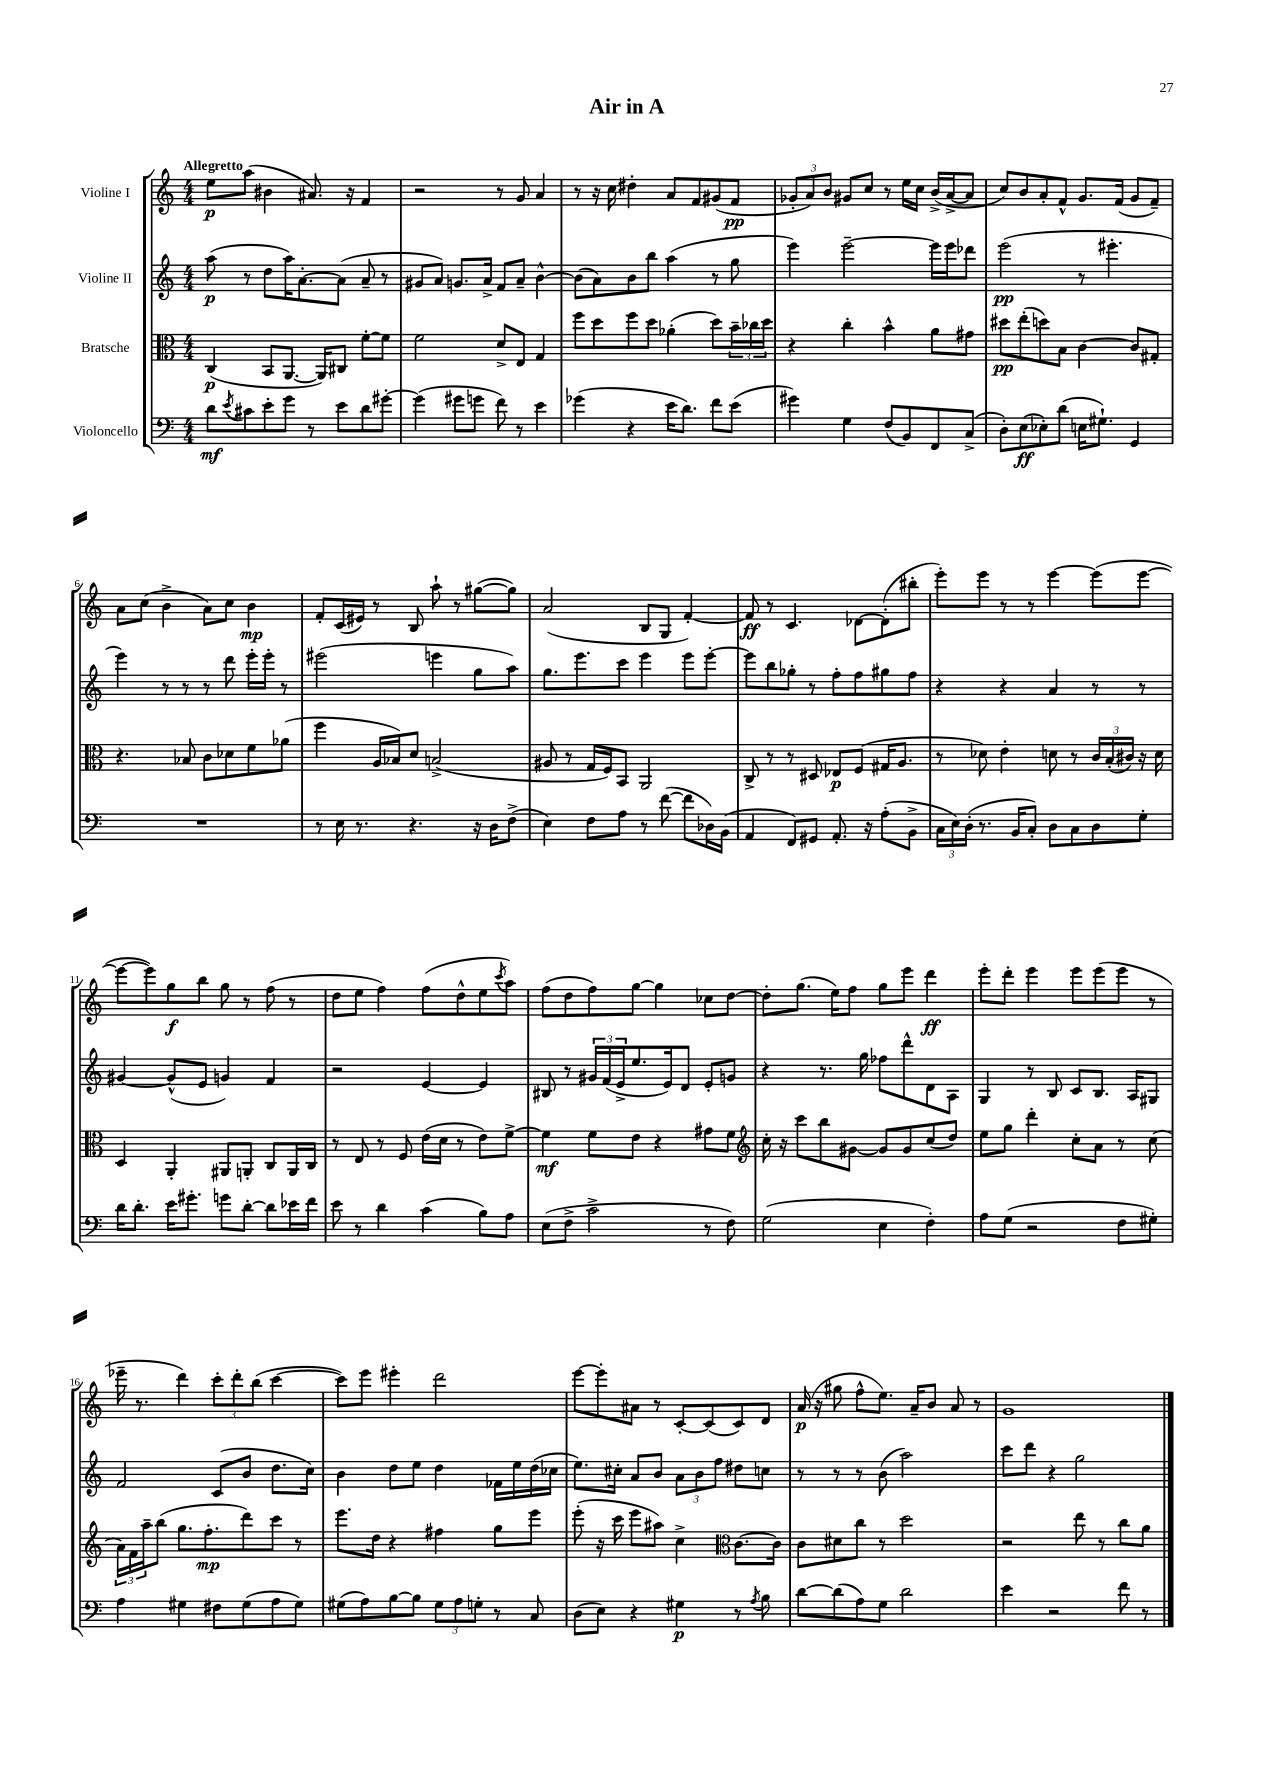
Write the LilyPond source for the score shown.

\header { title = "Air in A" }
<<
\new StaffGroup <<
\new Staff = "s0" \with { instrumentName = "Violine I" } {
    \clef treble \key c \major \numericTimeSignature \time 4/4 \tempo "Allegretto"
    e''8\p a''8( bis'4 ais'8.) r16 f'4 |
    r2 r8 g'8 a'4 |
    r8 r16 c''16 dis''4-. a'8 f'8 gis'8( f'8\pp |
    \tuplet 3/2 { ges'8-. a'8) b'8 } gis'8 c''8 r8 e''16 c''16 b'16->( a'16~-> a'8 |
    c''8) b'8 a'8-. f'8-^ g'8. f'16( g'8 f'8--) |
    a'8 c''8( b'4-> a'8) c''8 b'4\mp |
    f'8-. c'16( eis'16) r8 b8 a''8-! r8 gis''8~( gis''8) |
    a'2( b8 g8 f'4~-.) |
    f'8\ff r8 c'4. des'8~ des'8-.( bis''8-. |
    e'''8-.) e'''8 r8 r8 e'''4~ e'''8( e'''8~ |
    e'''8~ e'''8) g''8\f b''8 g''8 r8 f''8( r8 |
    d''8 e''8 f''4) f''8( d''8-^ e''8 \acciaccatura { c'''8 } a''8) |
    f''8( d''8 f''8) g''8~ g''4 ces''8 d''8~ |
    d''8-. g''8.( e''16) f''8 g''8 e'''8 d'''4\ff |
    e'''8-. d'''8-. e'''4 e'''8 e'''8( e'''8 r8 |
    ees'''16-- r8. d'''4) \tuplet 3/2 { c'''8-. d'''8-. b''8( } c'''4~ |
    c'''8) e'''8 eis'''4-. d'''2 |
    e'''8~ e'''8-. ais'8 r8 c'8~-. c'8( c'8) d'8 |
    a'16\p( r16 gis''8 f''8-^ e''8.) a'16-- b'8 a'8 r8 |
    g'1 \bar "|." |
}
\new Staff = "s1" \with { instrumentName = "Violine II" } {
    \clef treble \key c \major \numericTimeSignature \time 4/4
    a''8\p( r8 d''8 a''16) a'8.~-. a'8( a'8-- r8 |
    gis'8 a'8) g'8. a'16-> f'8 a'8-- b'4~-^ |
    b'8( a'8) b'8 b''8 a''4( r8 g''8 |
    e'''4) e'''2~-- e'''16 e'''16 des'''8 |
    e'''2\pp( r8 eis'''4.-. |
    e'''4) r8 r8 r8 d'''8 e'''16-. e'''16-. r8 |
    eis'''2( e'''4 g''8 a''8) |
    g''8. e'''8. c'''8 e'''4 e'''8 e'''8~-. |
    e'''8 b''8 ges''8-. r8 f''8-. f''8 gis''8 f''8 |
    r4 r4 a'4 r8 r8 |
    gis'4~ gis'8-^( e'8 g'4) f'4 |
    r2 e'4~ e'4 |
    bis8 r8 \tuplet 3/2 { gis'16 f'16( e'16-> } e''8. e'16) d'8 e'8-. g'8 |
    r4 r8. g''16 fes''8 d'''8-^ d'8 a8 |
    g4 r8 b8 c'8 b8. a16 gis8 |
    f'2 c'8( b'8 d''8. c''16) |
    b'4 d''8 e''8 d''4 fes'16 e''16 d''16( ces''16 |
    e''8.) cis''16-. a'8 b'8 \tuplet 3/2 { a'8 b'8 f''8 } dis''8 c''8 |
    r8 r8 r8 b'8( a''2) |
    c'''8 d'''8 r4 g''2 \bar "|." |
}
\new Staff = "s2" \with { instrumentName = "Bratsche" } {
    \clef alto \key c \major \numericTimeSignature \time 4/4
    c4\p( b,8 a,8.~ a,16) cis8 f'8~-. f'8 |
    f'2 d'8-> e8 g4 |
    f''8 d''8 f''8 d''8 aes'4-.( d''8) \tuplet 3/2 { b'16-- ces''16 d''16 } |
    r4 c''4-. b'4-^ a'8 gis'8 |
    dis''8\pp e''8-.( d''8) b8 c'4~ c'8 gis8-. |
    r4. bes8 c'8 des'8 f'8 aes'8( |
    f''4 a16 bes16) d'8 b2->( |
    ais8 r8 g16 f16) b,8 a,2 |
    c8-> r8 r8 dis8 ees8\p f8( gis16 a8. |
    r8 des'8) e'4-. d'8 r8 \tuplet 3/2 { c'16 b16-.( cis'16) } r16 d'16 |
    d4 a,4-. ais,8 a,8-. c8 a,16 c16 |
    r8 e8 r8 f8 e'16( d'16 r8 e'8) f'8~-> |
    f'4\mf f'8 e'8 r4 gis'8 f'8 |
    \clef treble c''16-. r16 c'''8 b''8 gis'8~ gis'8 gis'8 c''8( d''8) |
    e''8 g''8 d'''4-. c''8-. a'8 r8 c''8( |
    \tuplet 3/2 { a'16) f'16 a''16-- } b''8( g''8. f''8.-.\mp d'''8) c'''8 r8 |
    e'''8. d''16 r4 fis''4 g''8 e'''8 |
    e'''8-.( r16 c'''16 e'''8 ais''8) c''4-> \clef alto c'8.~ c'16 |
    c'8 dis'8 c''8 r8 d''2 |
    r2 e''8 r8 c''8 a'8 \bar "|." |
}
\new Staff = "s3" \with { instrumentName = "Violoncello" } {
    \clef bass \key c \major \numericTimeSignature \time 4/4
    d'8\mf \acciaccatura { e'8 } cis'8 e'8-. g'8 r8 e'8 d'8 gis'8~-. |
    gis'4( gis'8 g'8 f'8) r8 e'4 |
    ges'4( r4 e'16 d'8.) f'8 e'8( |
    gis'4) g4 f8( b,8) f,8 c8->( |
    d8-.) e8\ff( ees8-.) d'8( e16 gis8.-!) g,4 |
    R1 |
    r8 e16 r8. r4. r16 d16 f8->( |
    e4) f8 a8 r8 f'8~( f'8 des16) b,16( |
    a,4 f,8) gis,8 a,8.-. r16 a8-.( b,8-> |
    \tuplet 3/2 { c16 e16) d16-.( } r8. b,16 c8-.) d8 c8 d8 g8-. |
    d'16 d'8.-. e'16 gis'8.-. g'8 d'8~-. d'8 ees'16 f'16 |
    e'8 r8 d'4 c'4( b8) a8 |
    e8( f8-> c'2-> r8 f8) |
    g2( e4 f4-.) |
    a8 g8( r2 f8 gis8-.) |
    a4 gis4 fis8 gis8( a8 gis8) |
    gis8( a8) b8~ b8 \tuplet 3/2 { gis8 a8 g8-. } r8 c8 |
    d8( e8) r4 gis4\p r8 \acciaccatura { a8 } b8 |
    d'8~ d'8( a8) g8 d'2 |
    e'4 r2 f'8 r8 \bar "|." |
}
>>
>>
